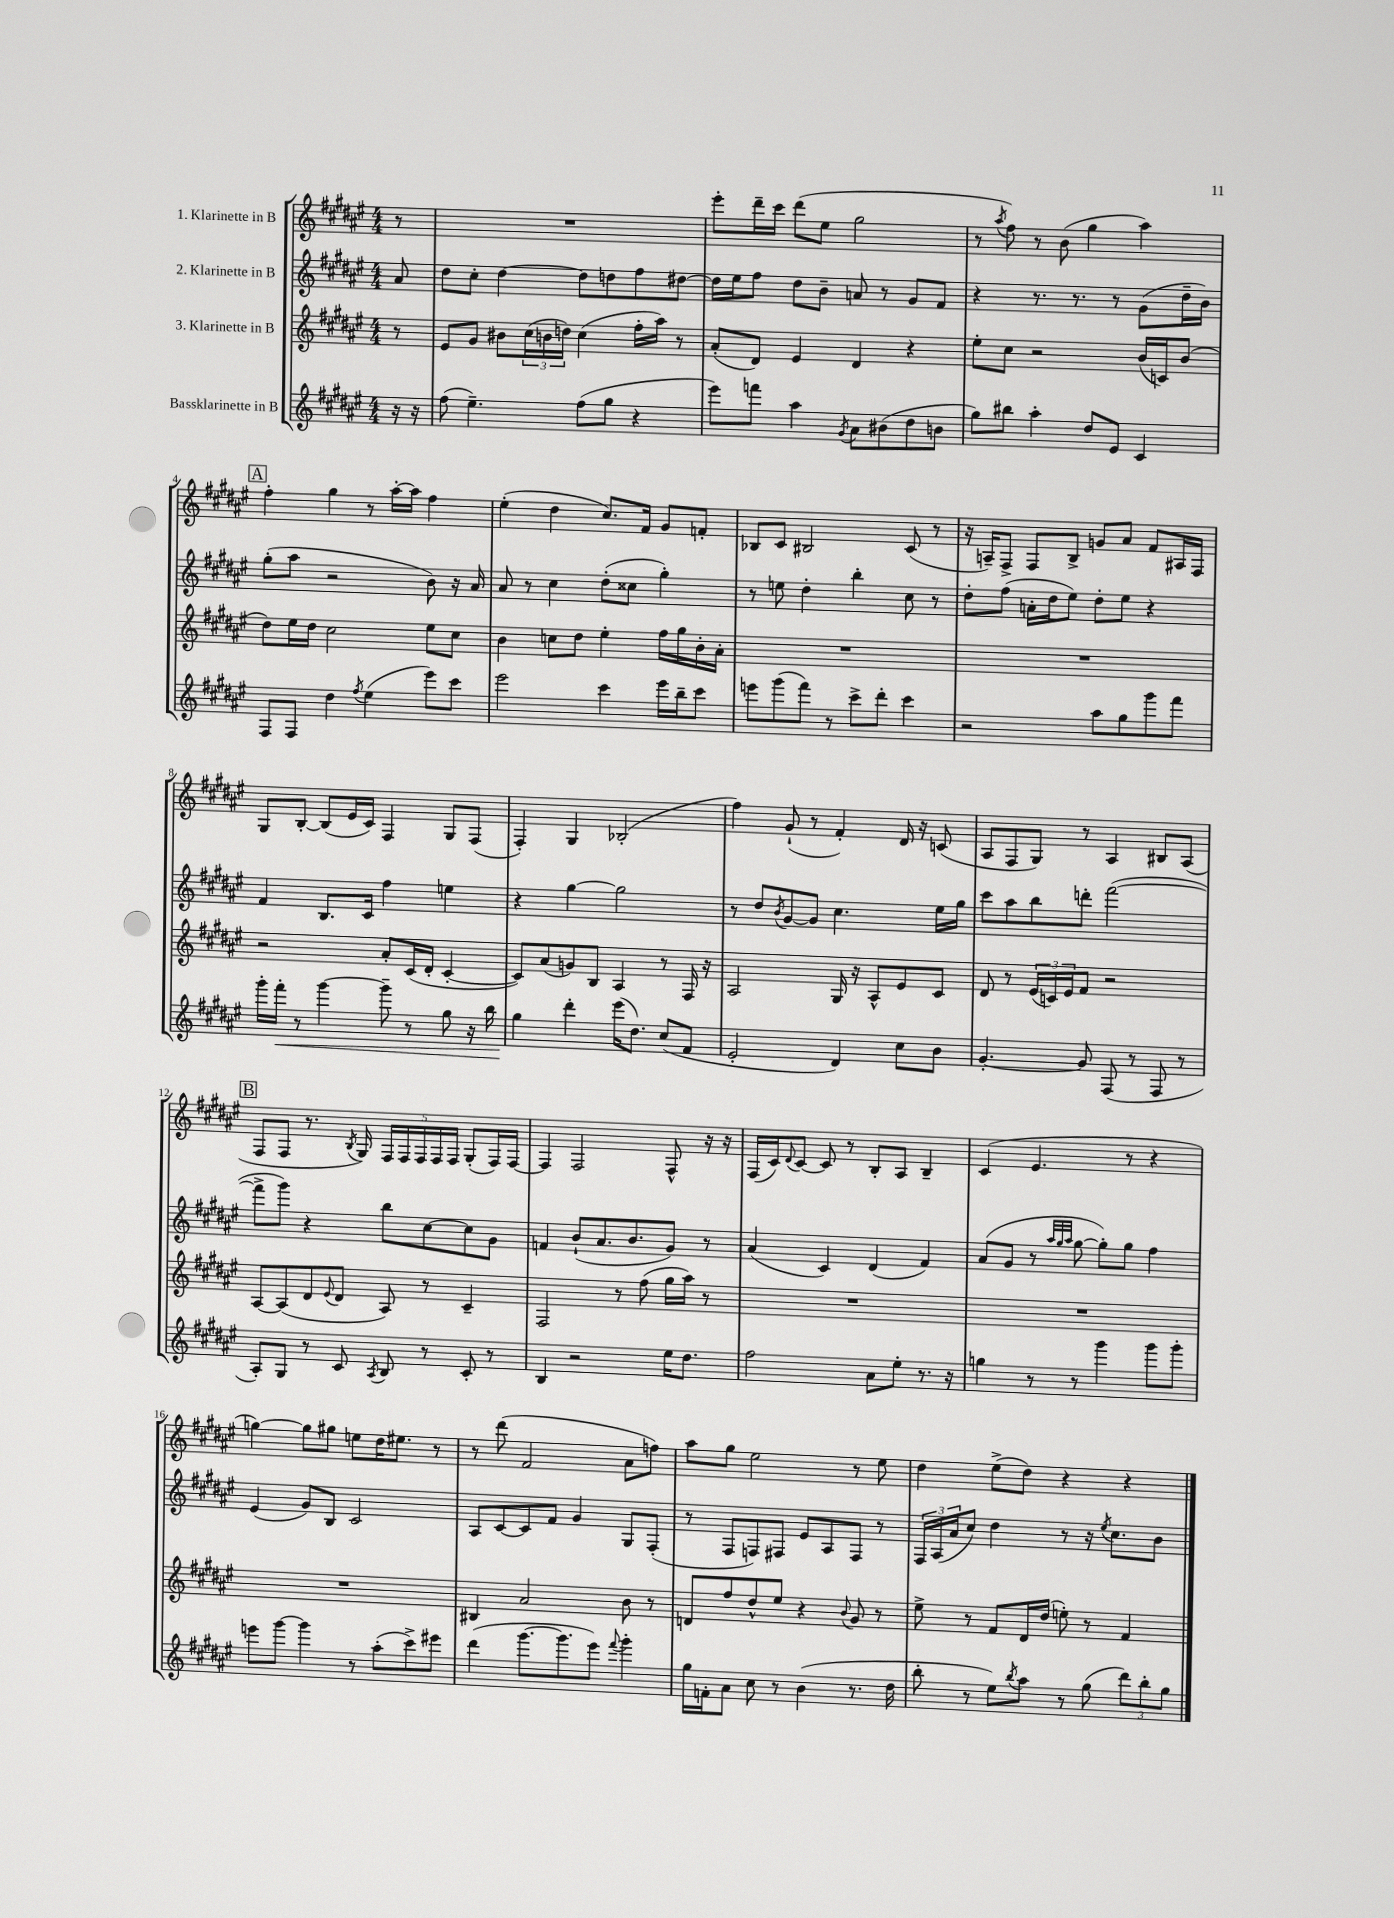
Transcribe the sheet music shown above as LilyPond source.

<<
\new StaffGroup <<
\new Staff = "s0" \with { instrumentName = "1. Klarinette in B" } {
    \clef treble \key fis \major \numericTimeSignature \time 4/4 \partial 8
    r8 |
    R1 |
    eis'''8-. dis'''16-- cis'''16 dis'''8( eis''8 gis''2 |
    r8 \acciaccatura { ais''8 } fis''8) r8 b'8( gis''4 ais''4) |
    \mark \markup { \box "A" } fis''4-. gis''4 r8 ais''16~-. ais''16 fis''4 |
    eis''4-.( dis''4 cis''8.) fis'16 gis'8 f'8-. |
    bes8 cis'8 bis2 cis'8( r8 |
    r16 a16--) fis8-> fis8 b8-> g'8 ais'8 fis'8 ais16 fis16 |
    gis8 b8~-. b8( eis'16 cis'16) fis4 gis8 fis8( |
    fis4-.) gis4 bes2-.( |
    fis''4) gis'8-!( r8 fis'4-.) dis'16 r16 c'8( |
    ais8 fis8 gis8) r8 ais4 bis8 ais8( |
    \mark \markup { \box "B" } fis8 fis8 r8. \acciaccatura { b8 } gis16) \tuplet 5/4 { fis16 fis16 fis16 fis16 fis16 } gis8-.( fis16) fis16~ |
    fis4 fis2 fis8-^ r16 r16 |
    fis16( cis'16) \appoggiatura { dis'8 } cis'8~ cis'8 r8 b8-. ais8 b4-- |
    cis'4( eis'4. r8 r4 |
    g''4~) g''8 gis''8 e''8 dis''16 eis''8. r8 |
    r8 dis'''8( fis'2 ais'8 f''8) |
    ais''8 gis''8 eis''2 r8 eis''8 |
    dis''4 eis''8->( dis''8) r4 r4 \bar "|." |
}
\new Staff = "s1" \with { instrumentName = "2. Klarinette in B" } {
    \clef treble \key fis \major \numericTimeSignature \time 4/4 \partial 8
    ais'8 |
    dis''8 cis''8-. dis''4~ dis''8 d''8 fis''8 dis''8~ |
    dis''16 eis''16 fis''8 dis''8 b'8-- a'8 r8 gis'8 fis'8 |
    r4 r8. r8. r8 gis'8( dis''16-- b'16) |
    \mark \markup { \box "A" } gis''8-.( ais''8 r2 b'8) r16 ais'16 |
    ais'8 r8 cis''4 dis''8-.( cisis''8 gis''4-.) |
    r8 e''8 dis''4-. b''4-. cis''8 r8 |
    dis''8-. fis''8( a'16-. dis''16 eis''8) dis''8-. eis''8 r4 |
    fis'4 b8. cis'16 fis''4 e''4 |
    r4 gis''4~ gis''2 |
    r8 dis''8 \acciaccatura { b'8 } gis'8~ gis'8 cis''4. eis''16 gis''16 |
    cis'''8 ais''8 b''8 d'''8-. fis'''2~( |
    \mark \markup { \box "B" } fis'''8-> gis'''8) r4 b''8 cis''8~ cis''8 gis'8 |
    f'4 b'8-!( ais'8. b'8. gis'8) r8 |
    ais'4( cis'4) dis'4( fis'4) |
    ais'8( gis'8 r8 \grace { ais''32 gis''32 ais''32 } gis''8~ gis''8-.) gis''8 fis''4 |
    eis'4( gis'8) b8 cis'2 |
    ais8 cis'8~ cis'8 fis'8 gis'4 gis8 fis8-.( |
    r8 fis8 f8) fis8 eis'8 ais8 fis8 r8 |
    \tuplet 3/2 { fis16 ais16( ais'16 } cis''8) dis''4 r8 r16 \acciaccatura { eis''8 } cis''8. b'8 \bar "|." |
}
\new Staff = "s2" \with { instrumentName = "3. Klarinette in B" } {
    \clef treble \key fis \major \numericTimeSignature \time 4/4 \partial 8
    r8 |
    eis'8 gis'8 bis'8 \tuplet 3/2 { cis''16( b'16 d''16) } cis''4( fis''16-. ais''16) r8 |
    ais'8-.( dis'8) eis'4 dis'4 r4 |
    eis''8-. cis''8 r2 b'16( c'16) b'8( |
    \mark \markup { \box "A" } dis''8) eis''16 dis''16 cis''2 eis''8 cis''8 |
    b'4 c''8 dis''8 eis''4-. fis''16 gis''16 b'16-. ais'16-. |
    R1 |
    R1 |
    r2 ais'8-. cis'16( dis'16-. cis'4~-. |
    cis'8) ais'8( g'8) b8 ais4 r8 fis16 r16 |
    ais2 gis16 r16 ais8-^ eis'8 cis'8 |
    dis'8 r8 \tuplet 3/2 { eis'16( c'16) eis'16 } fis'8 r2 |
    \mark \markup { \box "B" } ais8~ ais8( dis'8 \appoggiatura { eis'8 } dis'8 ais8) r8 cis'4-- |
    fis2 r8 fis''8( gis''16 ais''16) r8 |
    R1 |
    R1 |
    R1 |
    bis4 ais'2 b'8 r8 |
    d'8 fis''8 dis''8-^ eis''8 r4 \appoggiatura { b'8 } gis'8 r8 |
    eis''8-> r8 fis'8 dis'16 dis''16( e''8-.) r8 fis'4 \bar "|." |
}
\new Staff = "s3" \with { instrumentName = "Bassklarinette in B" } {
    \clef treble \key fis \major \numericTimeSignature \time 4/4 \partial 8
    r16 r16 |
    fis''8( eis''4.--) fis''8( gis''8 r4 |
    eis'''8) f'''8 ais''4 \acciaccatura { gis'8 } ais'8 bis'8( dis''8 b'8 |
    gis''8) bis''8 ais''4-. dis''8 eis'8 cis'4 |
    \mark \markup { \box "A" } fis8 fis8 dis''4 \acciaccatura { fis''8 } eis''4( eis'''8) cis'''8 |
    eis'''2 cis'''4 eis'''16 b''16-- cis'''8 |
    e'''8 gis'''8( fis'''8) r8 cis'''8-> dis'''8-. cis'''4 |
    r2 ais''8 gis''8 gis'''8 fis'''8 |
    gis'''16-. fis'''16-.\< r8 gis'''4~ gis'''8-- r8 gis''8 r16 b''16 |
    gis''4\! dis'''4-. eis'''16( dis''8.) cis''8( fis'8 |
    eis'2-. dis'4) cis''8 b'8 |
    gis'4.~-. gis'8 fis8( r8 fis8 r8 |
    \mark \markup { \box "B" } ais8-.) gis8 r8 cis'8 \acciaccatura { ais8 } b8 r8 cis'8-. r8 |
    b4 r2 eis''16 dis''8. |
    fis''2 ais'8 eis''8-. r8. r16 |
    g''4 r8 r8 gis'''4 gis'''8 gis'''8-. |
    e'''8 gis'''8~ gis'''4 r8 ais''8-.( cis'''8->) eis'''8 |
    dis'''4( gis'''8.~ gis'''8. eis'''8) \appoggiatura { fis'''8 } gis'''4-. |
    gis''16 f'16-. ais'8 cis''8 r8 b'4( r8. dis''16 |
    b''8-. r8 eis''8) \acciaccatura { b''8 } ais''8 r8 gis''8( \tuplet 3/2 { dis'''8) b''8-. gis''8 } \bar "|." |
}
>>
>>
